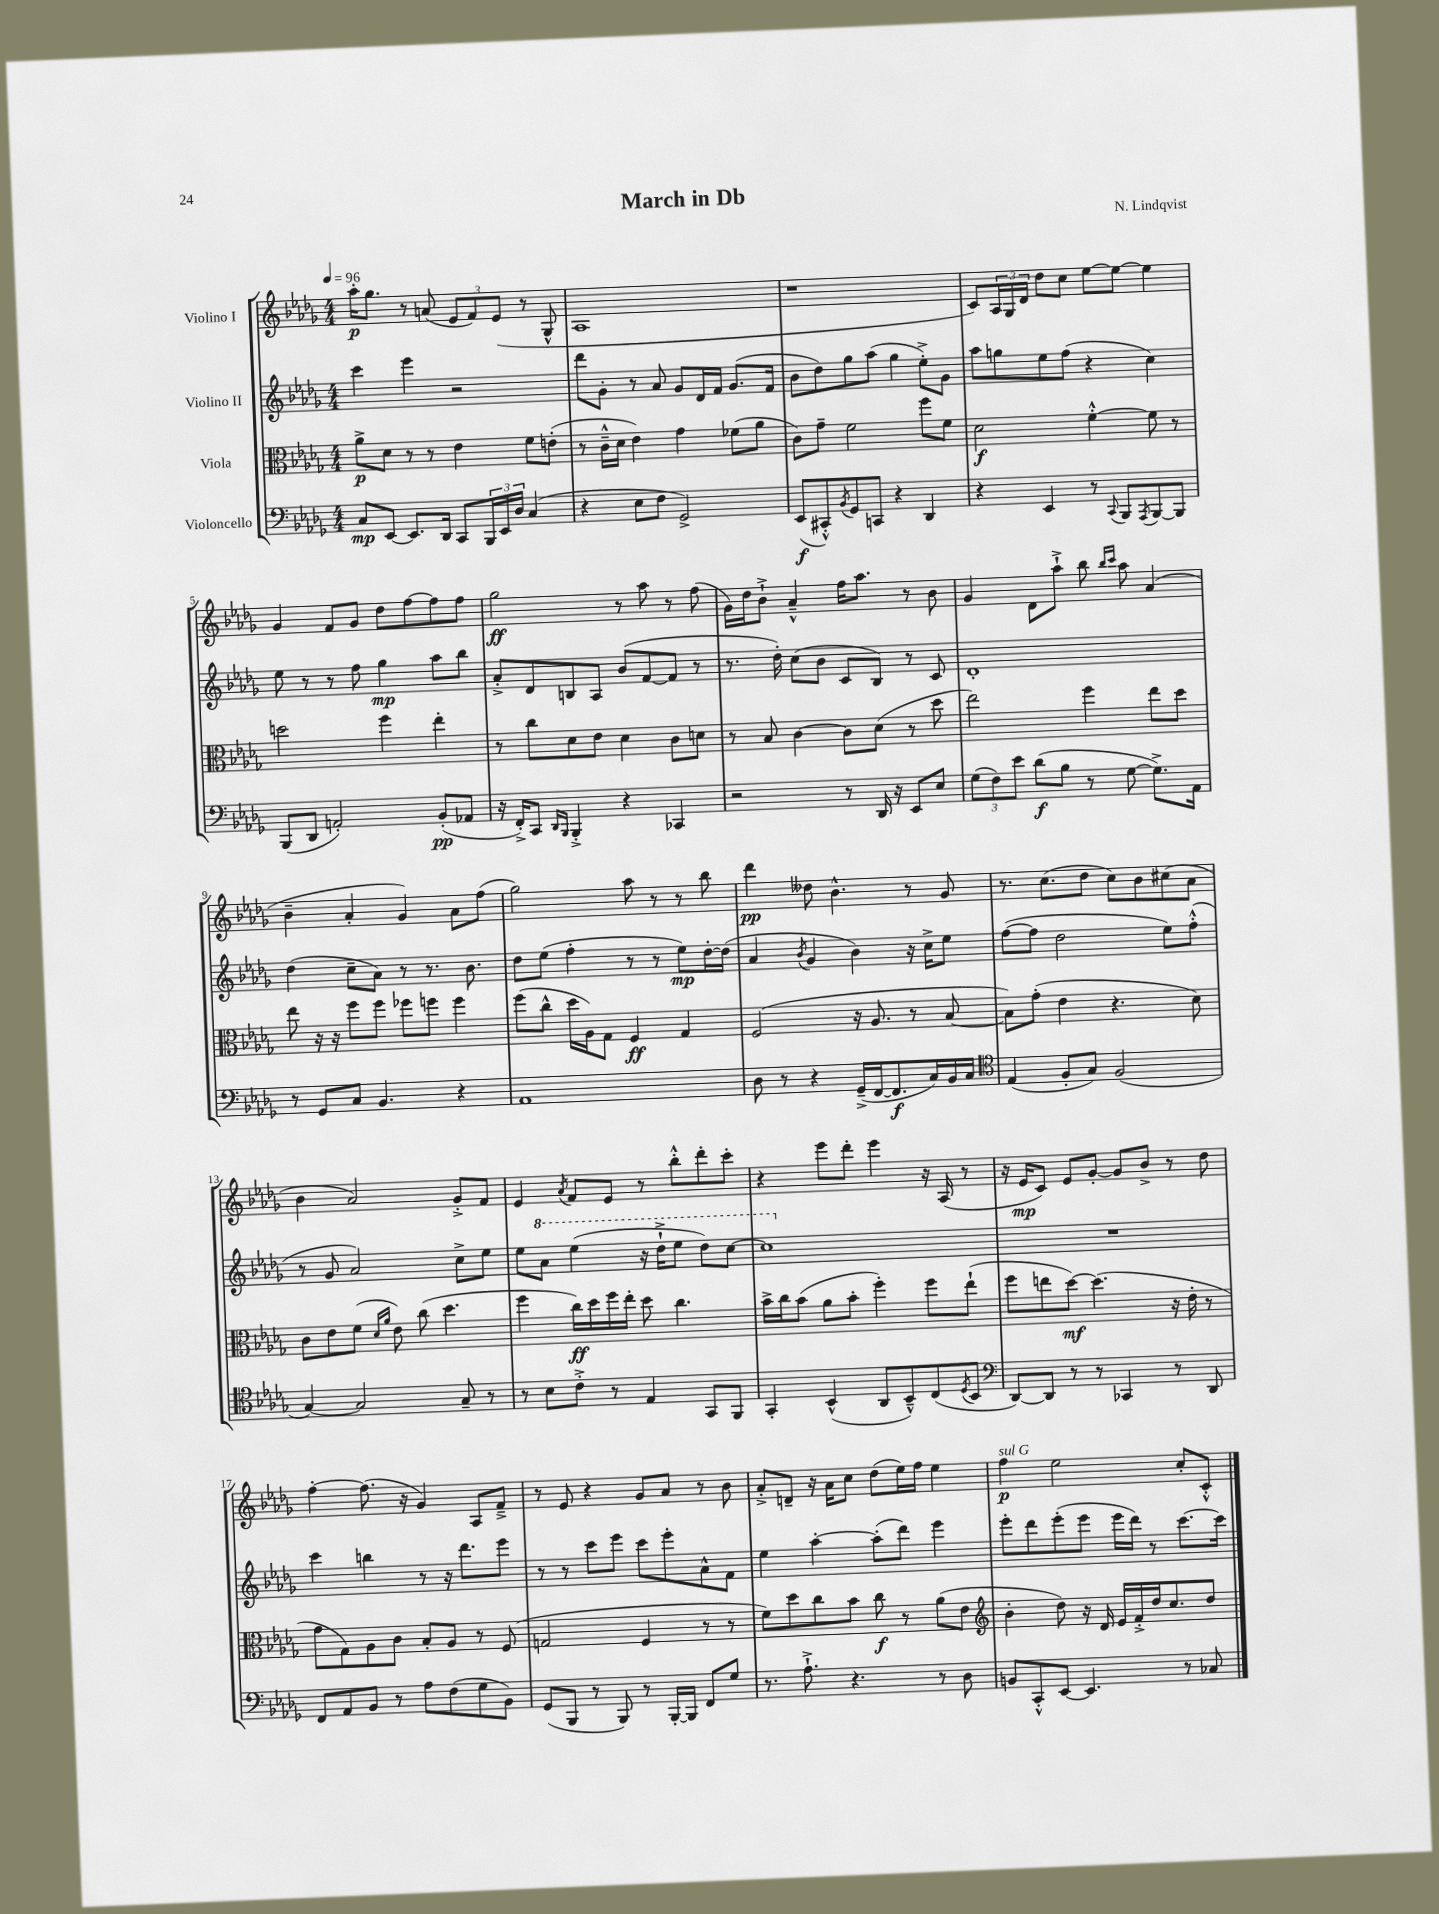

**kern	**dynam	**kern	**dynam	**kern	**dynam	**kern	**dynam
*part4	*part4	*part3	*part3	*part2	*part2	*part1	*part1
*staff4	*staff4	*staff3	*staff3	*staff2	*staff2	*staff1	*staff1
*I"Violoncello	*	*I"Viola	*	*I"Violino II	*	*I"Violino I	*
*clefF4	*	*clefC3	*	*clefG2	*	*clefG2	*
*k[b-e-a-d-g-]	*	*k[b-e-a-d-g-]	*	*k[b-e-a-d-g-]	*	*k[b-e-a-d-g-]	*
*M4/4	*	*M4/4	*	*M4/4	*	*M4/4	*
*MM96	*	*MM96	*	*MM96	*	*MM96	*
=1	=1	=1	=1	=1	=1	=1	=1
8C/L	mp	8a-^\L	p	4ccc\	.	16aa-'\KL	p
.	.	.	.	.	.	8.gg-\J	.
[8EE-/J	.	8d-\J	.	.	.	.	.
8.EE-/L]	.	8r	.	4eee-\	.	8r	.
.	.	8r	.	.	.	(8an/	.
16DD-/Jk	.	.	.	.	.	.	.
8CC/L	.	4e-\	.	2r	.	12e-/L	.
.	.	.	.	.	.	12f/)	.
24BBB-/L	.	.	.	.	.	.	.
24EE-/	.	.	.	.	.	(12e-/J	.
24D-/JJ	.	.	.	.	.	.	.
(4C/	.	8f\L	.	.	.	8r	.
.	.	(8en'\J	.	.	.	8G-^^/	.
=2	=2	=2	=2	=2	=2	=2	=2
4r	.	8r	.	8ddd-\L	.	1A-	.
.	.	16c~^^\LL	.	8g-'\J	.	.	.
.	.	16d-\JJ	.	.	.	.	.
8E-\L	.	4e-\)	.	8r	.	.	.
8F\J	.	.	.	8a-/	.	.	.
2GG-^/)	.	4g-\	.	8g-/L	.	.	.
.	.	.	.	16d-/L	.	.	.
.	.	.	.	16f/JJ	.	.	.
.	.	(8f-X\L	.	(8.g-/L	.	.	.
.	.	8a-\J	.	.	.	.	.
.	.	.	.	16f/Jk	.	.	.
=3	=3	=3	=3	=3	=3	=3	=3
(8EE-/L	f	8c\L)	.	8b-\L	.	1r	.
8CC#X'^^/)	.	8g-~\J	.	8dd-\)	.	.	.
8qBB-/	.	.	.	.	.	.	.
8GG-/	.	2f\	.	8gg-\	.	.	.
8CCn/J	.	.	.	(8aa-\J	.	.	.
4r	.	.	.	4gg-\	.	.	.
4DD-/	.	8ff\L	.	8ee-'^\L)	.	.	.
.	.	8f\J	.	8g-\J	.	.	.
=4	=4	=4	=4	=4	=4	=4	=4
4r	.	2d-\	f	8aa-\L	.	8c/L)	.
.	.	.	.	8ggn\	.	24A-/L	.
.	.	.	.	.	.	24G-/	.
.	.	.	.	.	.	24d-/JJ	.
4EE-/	.	.	.	8ee-\	.	8dd-\L	.
.	.	.	.	(8ff\J	.	8cc\J	.
8r	.	[4f'^^\	.	4r	.	[8ee-\L	.
8qqCC/	.	.	.	.	.	.	.
8BBB-/L	.	.	.	.	.	8ee-\J_	.
8qAAA-/	.	.	.	.	.	.	.
[8BBB-/	.	8f\]	.	4cc\)	.	4ee-\]	.
8BBB-/J]	.	8r	.	.	.	.	.
!!LO:LB:g=z
=5	=5	=5	=5	=5	=5	=5	=5
(8BBB-/L	.	2ddn\	.	8ee-\	.	4g-/	.
8DD-/J	.	.	.	8r	.	.	.
2AAn'/)	.	.	.	8r	.	8f/L	.
.	.	.	.	8ff\	.	8g-/J	.
.	.	4ff\	.	4gg-\	mp	8dd-\L	.
.	.	.	.	.	.	[8ff\	.
(8BB-'/L	pp	4ee-'\	.	8aa-\L	.	8ff\]	.
8AA-X/J	.	.	.	8bb-\J	.	8ff\J	.
=6	=6	=6	=6	=6	=6	=6	=6
16r	.	8r	.	8a-'^/L	.	2gg-\	ff
16FF'^/KL)	.	.	.	.	.	.	.
8CC/J	.	8cc\L	.	8d-/	.	.	.
16qqDD-/LL	.	.	.	.	.	.	.
16qqBBB-/JJ	.	.	.	.	.	.	.
4BBB-'^/	.	8d-\	.	8Bn/	.	.	.
.	.	8e-\J	.	8A-/J	.	.	.
4r	.	4d-\	.	(8b-/L	.	8r	.
.	.	.	.	[8f/	.	8aa-\	.
4CC-X/	.	8c\L	.	8f/J]	.	8r	.
.	.	8dn\J	.	8r	.	(8ff\	.
=7	=7	=7	=7	=7	=7	=7	=7
2r	.	8r	.	8.r	.	16g-\LL)	.
.	.	.	.	.	.	16dd-\J	.
.	.	8B-/	.	.	.	8b-`^\J	.
.	.	.	.	16dd-'\)	.	.	.
.	.	[4c\	.	(8cc\L	.	4a-~^^/	.
.	.	.	.	8b-\J	.	.	.
8r	.	8c\L]	.	8c/L	.	16ff\KL	.
.	.	.	.	.	.	8.aa-\J	.
16DD-/	.	(8d-\J	.	8B-/J)	.	.	.
16r	.	.	.	.	.	.	.
8EE-/L	.	8r	.	8r	.	8r	.
8E-/J	.	8dd-\	.	8c/	.	8b-\	.
=8	=8	=8	=8	=8	=8	=8	=8
(12G-\L	.	2ee-\)	.	1d-'	.	4g-/	.
12F\)	.	.	.	.	.	.	.
12e-\J	.	.	.	.	.	.	.
(8d-\L	f	.	.	.	.	8d-\L	.
8B-\J	.	.	.	.	.	8aa-`^\J	.
8r	.	4ff\	.	.	.	8bb-\	.
.	.	.	.	.	.	16qqbb-/LL	.
.	.	.	.	.	.	16qqccc/JJ	.
[8G-\	.	.	.	.	.	8aa-\	.
8.G-^\L])	.	8ee-\L	.	.	.	(4a-/	.
.	.	8dd-\J	.	.	.	.	.
16AA-\Jk	.	.	.	.	.	.	.
!!LO:LB:g=z
=9	=9	=9	=9	=9	=9	=9	=9
8r	.	8ee-\	.	(4dd-\	.	4b-~\	.
8GG-/L	.	16r	.	.	.	.	.
.	.	16r	.	.	.	.	.
8C/J	.	8ff\L	.	8cc~\L	.	4a-'/	.
4.BB-/	.	8ff\J	.	8a-\J)	.	.	.
.	.	8ff-X\L	.	8r	.	4g-/)	.
.	.	8ffn\J	.	8.r	.	.	.
4r	.	4ff\	.	.	.	8a-\L	.
.	.	.	.	8.b-\	.	.	.
.	.	.	.	.	.	(8ff\J	.
=10	=10	=10	=10	=10	=10	=10	=10
1AA-	.	(8ff\L	.	8dd-\L	.	2gg-\)	.
.	.	8cc^^\J	.	(8ee-\J	.	.	.
.	.	16dd-\LL	.	4ff'\	.	.	.
.	.	16A-\J)	.	.	.	.	.
.	.	8G-\J	.	.	.	.	.
.	.	4F/	ff	8r	.	8aa-\	.
.	.	.	.	8r	.	8r	.
.	.	4G-/	.	8ee-\L)	mp	8r	.
.	.	.	.	[16dd-'\L	.	8bb-\	.
.	.	.	.	(16dd-\JJ]	.	.	.
=11	=11	=11	=11	=11	=11	=11	=11
8D-\	.	(2F/	.	4a-/	.	4ddd-\	pp
8r	.	.	.	.	.	.	.
.	.	.	.	8qb-/	.	.	.
4r	.	.	.	4g-/	.	8dd--X\	.
.	.	.	.	.	.	4.b-^^\	.
(16GG-~^/LL	.	16r	.	4b-\)	.	.	.
[16FF/J	.	8.A-/	.	.	.	.	.
8.FF/]	f	.	.	.	.	.	.
.	.	8r	.	16r	.	8r	.
16C/L)	.	.	.	16cc^\KL	.	.	.
16BB-/	.	[8B-/	.	8ee-\J	.	8g-/	.
16C/JJ	.	.	.	.	.	.	.
=12	=12	=12	=12	=12	=12	=12	=12
*clefC4	*	*	*	*	*	*	*
(4E-/	.	8B-\L])	.	([8ff\L	.	8.r	.
.	.	(8g-'\J	.	8ff\J]	.	.	.
.	.	.	.	.	.	(8.cc\L	.
8F'/L	.	4e-\	.	2dd-\	.	.	.
8G-/J)	.	.	.	.	.	8dd-\J	.
(2F/	.	4.r	.	.	.	8cc\L)	.
.	.	.	.	.	.	8b-\	.
.	.	.	.	8ee-\L)	.	(8cc#X\	.
.	.	8d-\)	.	(8ff'^^\J	.	8a-\J	.
!!LO:LB:g=z
=13	=13	=13	=13	=13	=13	=13	=13
[4G-/)	.	8c\L	.	8r	.	4b-\	.
.	.	8e-\	.	8g-/	.	.	.
2G-/]	.	(8f\J	.	2a-/)	.	2a-/)	.
.	.	16qqd-/LL	.	.	.	.	.
.	.	16qqa-/JJ	.	.	.	.	.
.	.	8e-\)	.	.	.	.	.
.	.	(8cc\	.	.	.	.	.
.	.	4.dd-\	.	.	.	.	.
8G-~/	.	.	.	8cc^\L	.	8g-'^/L	.
8r	.	.	.	8ee-\J	.	8f/J	.
=14	=14	=14	=14	=14	=14	=14	=14
8r	.	4ff\	.	8ee-\L	.	4e-/	.
*	*	*	*	*8va	*	*	*
8B-\L	.	.	.	8aa-\J	.	.	.
.	.	.	.	.	.	8qa-/	.
8c'^\J	.	16cc\LL)	ff	(4eee-\	.	8f/L	.
.	.	16dd-\	.	.	.	.	.
8r	.	16ff\	.	.	.	8e-/J	.
.	.	16ee-'\JJ	.	.	.	.	.
4E-/	.	8dd-\	.	16r	.	8r	.
.	.	.	.	16ddd-`^\KL	.	.	.
.	.	4.cc\	.	8eee-\J	.	8bb-'^^\L	.
8GG-/L	.	.	.	8ddd-\L)	.	8ddd-'\	.
8FF/J	.	.	.	[8ccc\J	.	8ccc'\J	.
=15	=15	=15	=15	=15	=15	=15	=15
4GG-'/	.	16b-^\LL	.	1ccc]	.	4r	.
.	.	16cc\J	.	.	.	.	.
.	.	(8b-\J	.	.	.	.	.
(4BB-^^/	.	8a-\L	.	.	.	8eee-\L	.
.	.	8b-'\J	.	.	.	8ddd-'\J	.
8AA-/L	.	4ff'\)	.	.	.	4eee-\	.
8BB-~^^/)	.	.	.	.	.	.	.
(8C/	.	8ff\L	.	.	.	16r	.
.	.	.	.	.	.	(16A-/	.
8qD-/	.	.	.	.	.	.	.
8BB-/J	.	(8ee-`\J	.	.	.	8r	.
=16	=16	=16	=16	=16	=16	=16	=16
*clefF4	*	*	*	*	*	*	*
*	*	*	*	*X8va	*	*	*
[8DD-/L)	.	8ff\L	.	1r	.	16r	.
.	.	.	.	.	.	16e-/KL	mp
8DD-/J]	.	8een\	.	.	.	8c/J)	.
8r	.	[8dd-\J)	mf	.	.	8e-/L	.
8r	.	(4.dd-\]	.	.	.	[8g-'/J	.
4CC-X/	.	.	.	.	.	8g-/L]	.
.	.	.	.	.	.	8b-^/J	.
8r	.	16r	.	.	.	8r	.
.	.	16e-'\	.	.	.	.	.
8DD-/	.	8r	.	.	.	8dd-\	.
!!LO:LB:g=z
=17	=17	=17	=17	=17	=17	=17	=17
8FF/L	.	8g-\L	.	4ccc\	.	[4ff'\	.
8AA-/	.	8G-\)	.	.	.	.	.
8BB-/J	.	8A-\	.	4bbn\	.	(8.ff\]	.
8r	.	8c\J	.	.	.	.	.
.	.	.	.	.	.	16r	.
8A-\L	.	8B-'/L	.	8r	.	4g-/)	.
(8F\	.	8A-/J	.	16r	.	.	.
.	.	.	.	8.ddd-\L	.	.	.
8G-\	.	8r	.	.	.	8A-/L	.
8BB-\J)	.	(8F/	.	8eee-\J	.	8f~^/J	.
=18	=18	=18	=18	=18	=18	=18	=18
(8GG-/L	.	2Gn/	.	8r	.	8r	.
8BBB-/J	.	.	.	8r	.	8e-/	.
8r	.	.	.	8ccc\L	.	4r	.
8BBB-/)	.	.	.	8eee-\J	.	.	.
8r	.	4F/	.	8ccc\L	.	8g-/L	.
[16BBB-'/LL	.	.	.	8eee-'\	.	8a-/J	.
16BBB-/JJ]	.	.	.	.	.	.	.
8FF/L	.	8r	.	8a-^^\	.	8r	.
8G-/J	.	8r	.	8f\J	.	8b-\	.
=19	=19	=19	=19	=19	=19	=19	=19
8.r	.	8f\L)	.	4ee-\	.	8a-'^/L	.
.	.	8dd-\	.	.	.	8dn~/J	.
8.A-`^\	.	.	.	.	.	.	.
.	.	8cc\	.	[4aa-'\	.	16r	.
.	.	.	.	.	.	16a-\KL	.
4.r	.	8b-\J	.	.	.	8cc\J	.
.	.	8cc\	f	(8aa-'\L]	.	(8dd-\L	.
.	.	8r	.	8ddd-\J)	.	16ee-\L)	.
.	.	.	.	.	.	16ff\JJ	.
8r	.	(8a-\L	.	4eee-\	.	4ee-\	.
8D-\	.	8e-\J	.	.	.	.	.
=20	=20	=20	=20	=20	=20	=20	=20
*	*	*clefG2	*	*	*	*	*
!	!	!	!	!	!	!LO:TX:a:i:t=sul G	!
8BBn/L	.	4b-'\	.	8eee-'\L	.	4ff\	p
8CC'^^/	.	.	.	8ddd-\	.	.	.
[8EE-/J	.	8dd-\)	.	(8eee-'\	.	2ee-\	.
4.EE-/]	.	16r	.	8eee-\J	.	.	.
.	.	16d-/	.	.	.	.	.
.	.	16e-/LL	.	16eee-\LL	.	.	.
.	.	16f'^/	.	16ddd-\JJ)	.	.	.
.	.	16dd-/J	.	8r	.	.	.
.	.	8.cc/	.	.	.	.	.
8r	.	.	.	[8.ccc\L	.	8cc'/L	.
8C-X/	.	8dd-/J	.	.	.	8c'^^/J	.
.	.	.	.	16ccc\Jk]	.	.	.
==	==	==	==	==	==	==	==
*-	*-	*-	*-	*-	*-	*-	*-
